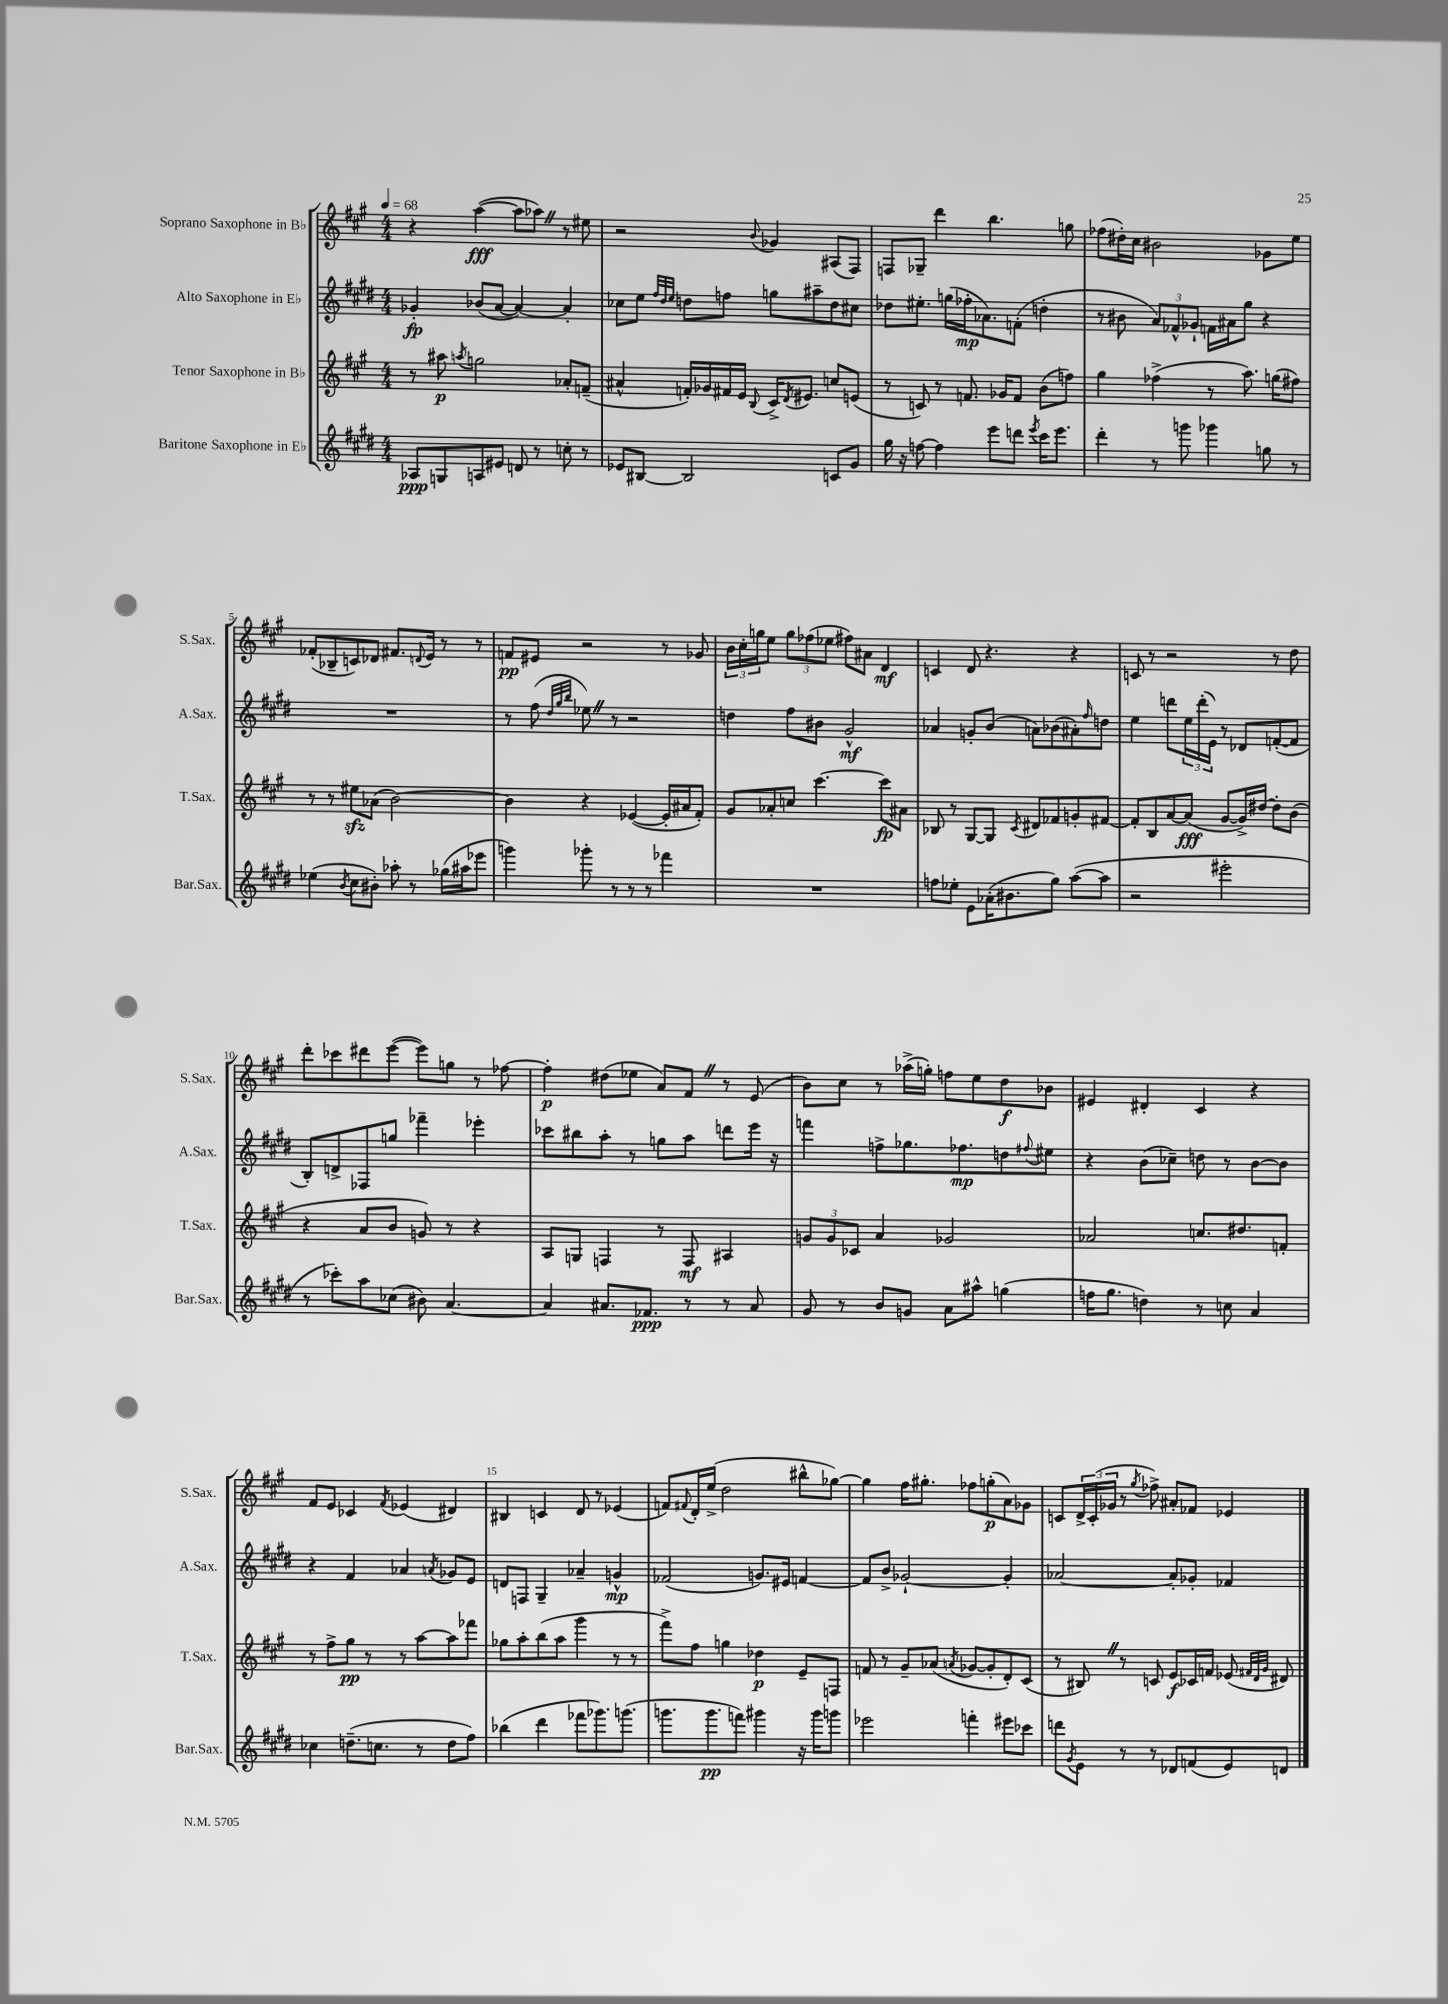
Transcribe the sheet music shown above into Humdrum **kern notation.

**kern	**dynam	**kern	**dynam	**kern	**dynam	**kern	**dynam
*part4	*part4	*part3	*part3	*part2	*part2	*part1	*part1
*staff4	*staff4	*staff3	*staff3	*staff2	*staff2	*staff1	*staff1
*I"Baritone Saxophone in E♭	*	*I"Tenor Saxophone in B♭	*	*I"Alto Saxophone in E♭	*	*I"Soprano Saxophone in B♭	*
*I'Bar.Sax.	*	*I'T.Sax.	*	*I'A.Sax.	*	*I'S.Sax.	*
*clefG2	*	*clefG2	*	*clefG2	*	*clefG2	*
*k[f#c#g#d#]	*	*k[f#c#g#]	*	*k[f#c#g#d#]	*	*k[f#c#g#]	*
*M4/4	*	*M4/4	*	*M4/4	*	*M4/4	*
*MM68	*	*MM68	*	*MM68	*	*MM68	*
=1	=1	=1	=1	=1	=1	=1	=1
8A-X/L	ppp	8r	.	4g-X'/	fp	4r	.
8Gn/	.	8aa#X\	p	.	.	.	.
.	.	8qaan/	.	.	.	.	.
8An/	.	2ggn\	.	(8b-X/L	.	([4aa\	fff
8e#X/J	.	.	.	[8a/J	.	.	.
8dn/	.	.	.	4a/_)	.	8aa\L]	.
8r	.	.	.	.	.	8aa-XZ\J)	.
8ccn'\	.	8a-X'/L	.	4a'/]	.	8r	.
8r	.	(8fn~/J	.	.	.	8ee#X\	.
=2	=2	=2	=2	=2	=2	=2	=2
8e-X/L	.	4a#X^^/	.	8cc-X\L	.	2r	.
[8B#X/J	.	.	.	8ee\J	.	.	.
.	.	.	.	32qqff#/LLL	.	.	.
.	.	.	.	32qqdd#/	.	.	.
.	.	.	.	32qqee/JJJ	.	.	.
2B#/]	.	16fn'/LL)	.	8ddn\L	.	.	.
.	.	16g-X/	.	.	.	.	.
.	.	16f#X/	.	8ffn\J	.	.	.
.	.	16e/JJ	.	.	.	.	.
.	.	8qqB/	.	.	.	8qqb/	.
.	.	16c#^/KL	.	8ggn\L	.	4g-X/	.
.	.	8qd/	.	.	.	.	.
.	.	8.e#X/J	.	.	.	.	.
.	.	.	.	8aa#X~\	.	.	.
8cn/L	.	8ccn/L	.	8dd\	.	(8A#X/L	.
8g#/J	.	(8en/J	.	8cc#X\J	.	8F#/J)	.
=3	=3	=3	=3	=3	=3	=3	=3
16gg#\	.	8r	.	8dd-X\L	.	8Fn/L	.
16r	.	.	.	.	.	.	.
[8ffn\	.	8cn/)	.	8.ee#X'\J	.	8G-X~/J	.
4ff\]	.	8r	.	.	.	4ddd\	.
.	.	.	.	(16ggn\LL	.	.	.
.	.	8.fn/	.	16ff-X'\J	mp	.	.
.	.	.	.	8.a-X\)	.	.	.
8eee\L	.	.	.	.	.	4.bb\	.
.	.	16g-X/KL	.	.	.	.	.
8dddn\J	.	8f/J	.	(8fn'\J	.	.	.
8qeee/	.	.	.	.	.	.	.
16ccc#\KL	.	(8b\L	.	4ddn'\	.	.	.
8.eee\J	.	.	.	.	.	.	.
.	.	8ffn\J)	.	.	.	8ggn\	.
=4	=4	=4	=4	=4	=4	=4	=4
4ddd#'\	.	4gg#\	.	8r	.	(8ff-X\L	.
.	.	.	.	8b#X\	.	16dd#X'\L)	.
.	.	.	.	.	.	16cc#\JJ	.
8r	.	(4ff-X^\	.	12a/L)	.	2b#X\	.
.	.	.	.	12f-X^^/	.	.	.
8gggn\	.	.	.	.	.	.	.
.	.	.	.	12g-X`/J	.	.	.
4ggg-X\	.	8r	.	16fn\LL	.	.	.
.	.	.	.	16a#X\J	.	.	.
.	.	8.aa\)	.	8gg#\J	.	.	.
8ggn\	.	.	.	4r	.	8g-X\L	.
.	.	(16ggn\KL	.	.	.	.	.
8r	.	8ff#X\J)	.	.	.	8ee\J	.
!!LO:LB:g=z
=5	=5	=5	=5	=5	=5	=5	=5
(4ee-X\	.	8r	.	1r	.	(8f-X'/L	.
.	.	8r	.	.	.	8B-X~/	.
8qb/	.	.	.	.	.	.	.
8cc#\L	.	8ee#Xzz\L	.	.	.	8cn/)	.
8b#X'\J)	.	(8a-X\J	.	.	.	8d-X/J	.
8aa-X'\	.	[2b\)	.	.	.	8.f#X/L	.
8r	.	.	.	.	.	.	.
.	.	.	.	.	.	8qqdn/	.
.	.	.	.	.	.	16e/Jk	.
(16gg-X\LL	.	.	.	.	.	8r	.
16aa#X\J	.	.	.	.	.	.	.
8eee-X\J	.	.	.	.	.	8r	.
=6	=6	=6	=6	=6	=6	=6	=6
4gggn\)	.	4b\]	.	8r	.	8fn/L	pp
.	.	.	.	(8ff#\	.	8e#X/J	.
.	.	.	.	32qqdd#/LLL	.	.	.
.	.	.	.	32qqgg#/	.	.	.
.	.	.	.	32qqbb/JJJ	.	.	.
8ggg-X'\	.	4r	.	8ee-XZ\)	.	2r	.
8r	.	.	.	8r	.	.	.
8r	.	([4e-X/	.	2r	.	.	.
8r	.	.	.	.	.	.	.
4fff-X\	.	16e-'/LL]	.	.	.	8r	.
.	.	16a#X/J	.	.	.	.	.
.	.	8f#'/J)	.	.	.	8g-X/	.
=7	=7	=7	=7	=7	=7	=7	=7
1r	.	8g#/L	.	4ddn\	.	24b\LL	.
.	.	.	.	.	.	24cc#'\	.
.	.	.	.	.	.	24ggn\J	.
.	.	8a-X'/	.	.	.	8ee\J	.
.	.	8ccn/J	.	8ff#\L	.	12gg\L	.
.	.	.	.	.	.	(12ff-X\	.
.	.	[4.ccc#\	.	8b#X\J	.	.	.
.	.	.	.	.	.	12ee-X\J	.
.	.	.	.	2g#^^/	mf	8ff#X\L)	.
.	.	.	.	.	.	8a#X\J	.
.	.	8ccc#\L]	fp	.	.	4d/	mf
.	.	8a#X\J	.	.	.	.	.
=8	=8	=8	=8	=8	=8	=8	=8
8ffn\L	.	8B-X/	.	4a-X/	.	4cn/	.
8ee-X'\J	.	8r	.	.	.	.	.
8e\L	.	[8G#/L	.	8gn'/L	.	8d/	.
(16a-X'\K	.	8G#/J]	.	(8b/J	.	4.r	.
8.b#X\	.	.	.	.	.	.	.
.	.	8qc#/	.	.	.	.	.
.	.	8d#X/L	.	8an\L)	.	.	.
8gg#\J)	.	8f-X/	.	(8b-X\	.	.	.
([8aa\L	.	8gn'/	.	8a#X'\)	.	4r	.
.	.	.	.	16qqff#/	.	.	.
8aa\J]	.	[8f#X/J	.	8ddn\J	.	.	.
=9	=9	=9	=9	=9	=9	=9	=9
2r	.	8f#'/L]	.	4ee\	.	8cn/	.
.	.	8B/	.	.	.	8r	.
.	.	[8a/	.	8dddn\L	.	2r	.
.	.	(8a/J]	fff	24ee\L	.	.	.
.	.	.	.	(24ddd'\	.	.	.
.	.	.	.	24e\JJ)	.	.	.
2eee#X'\	.	[8g#/L	.	8r	.	.	.
.	.	16g#^/L])	.	8d-X/L	.	.	.
.	.	[16dd#X/JJ	.	.	.	.	.
.	.	8dd#'\L]	.	([8fn'/	.	8r	.
.	.	(8b\J	.	8f/J]	.	8dd\	.
!!LO:LB:g=z
=10	=10	=10	=10	=10	=10	=10	=10
8r	.	4r	.	8B'/L)	.	8ddd'\L	.
8ccc-X'\L)	.	.	.	8dn^/	.	8ccc-X\	.
8aa\	.	8a/L	.	8F-X/	.	8ddd#X\	.
(8cc-X\J	.	8b/J	.	8ggn/J	.	([8eee\J	.
8b#X\)	.	8gn/)	.	4fff-X~\	.	8eee\L])	.
[4.a/	.	8r	.	.	.	8ggn\J	.
.	.	4r	.	4eee-X'\	.	8r	.
.	.	.	.	.	.	[8ff-X\	.
=11	=11	=11	=11	=11	=11	=11	=11
4a/]	.	8A/L	.	8ccc-X\L	.	4ff-'\]	p
.	.	8Gn/J	.	8bb#X\	.	.	.
8.a#X/L	.	4Fn/	.	8aa'\J	.	(8dd#X\L	.
.	.	.	.	8r	.	8ee-X\J	.
8.f-X/J	ppp	.	.	.	.	.	.
.	.	8r	.	8ggn\L	.	8a/L)	.
8r	.	8F/	mf	8aa\J	.	8f#Z/J	.
8r	.	4A#X/	.	8dddn\L	.	8r	.
8a#/	.	.	.	16eee\Jk	.	(8e/	.
.	.	.	.	16r	.	.	.
=12	=12	=12	=12	=12	=12	=12	=12
8g#/	.	12gn/L	.	4fffn\	.	8b\L)	.
.	.	12g/	.	.	.	.	.
8r	.	.	.	.	.	8cc#\J	.
.	.	12c-X/J	.	.	.	.	.
8b/L	.	4a/	.	8ffn^\L	.	8r	.
8gn/J	.	.	.	8.gg-X\	.	(16aa-X^\LL	.
.	.	.	.	.	.	16ggn'\JJ)	.
8a\L	.	2g-X/	.	.	.	8ffn\L	.
.	.	.	.	8.ff-X\	mp	.	.
8aa#X^^\J	.	.	.	.	.	8ee\	.
(4ggn\	.	.	.	8ddn\	.	8dd\	f
.	.	.	.	8qqff#X/	.	.	.
.	.	.	.	8ee#X\J	.	8b-X\J	.
=13	=13	=13	=13	=13	=13	=13	=13
16ffn\KL	.	2a-X/	.	4r	.	4e#X/	.
8.gg#\J	.	.	.	.	.	.	.
4ddn\)	.	.	.	(8b\L	.	4d#X'/	.
.	.	.	.	8cc-X~\J)	.	.	.
8r	.	8.ccn/L	.	8ddn\	.	4c#/	.
8ccn\	.	.	.	8r	.	.	.
.	.	8.dd#X/	.	.	.	.	.
4a/	.	.	.	[8b\L	.	4r	.
.	.	8fn'/J	.	8b\J]	.	.	.
!!LO:LB:g=z
=14	=14	=14	=14	=14	=14	=14	=14
4cc-X\	.	8r	.	4r	.	8f#/L	.
.	.	8ff#^\L	.	.	.	8e/J	.
(8.ddn~\L	.	8gg#\J	pp	4f#/	.	4c-X/	.
.	.	8r	.	.	.	.	.
8.ccn\J	.	.	.	.	.	.	.
.	.	.	.	.	.	8qf#/	.
.	.	8r	.	4a-X/	.	(4e-X/	.
8r	.	[8aa\L	.	.	.	.	.
.	.	.	.	8qan/	.	.	.
8dd\L	.	8aa\]	.	8g-X/L	.	4d#X/)	.
8ff#\J)	.	8fff-X\J	.	8e/J	.	.	.
=15	=15	=15	=15	=15	=15	=15	=15
(4bb-X\	.	8gg-X\L	.	8dn/L	.	4B#X/	.
.	.	8aa'\	.	8Fn/J	.	.	.
4ddd#\	.	(8bb\	.	4G#~/	.	4cn/	.
.	.	8aa\J	.	.	.	.	.
8fff-X\L	.	4ggg#\	.	4a-X~/	.	8d/	.
8.ggg-X\)	.	.	.	.	.	8r	.
.	.	8r	.	4gn^^/	mp	(4e-X/	.
(8.gggn\J	.	.	.	.	.	.	.
.	.	8r	.	.	.	.	.
=16	=16	=16	=16	=16	=16	=16	=16
8.gggn\L	.	8fff#^\L)	.	(2f-X/	.	8fn/L)	.
.	.	.	.	.	.	8qqf#X/	.
.	.	8ff#\J	.	.	.	16d'/L	.
8.ggg\	pp	.	.	.	.	(16ee^/JJ	.
.	.	4ggn\	.	.	.	2dd\	.
8fffn\J)	.	.	.	.	.	.	.
4ggg#X\	.	4dd-X\	p	8.gn/L)	.	.	.
.	.	.	.	16e#X/Jk	.	.	.
16r	.	8e~/L	.	[4fn/	.	8bb#X^^\L	.
16ggg#\KL	.	.	.	.	.	.	.
8gggn\J	.	8Fn/J	.	.	.	[8gg-X\J)	.
=17	=17	=17	=17	=17	=17	=17	=17
2eee-X\	.	8fn/	.	8f/L]	.	4gg-\]	.
.	.	8r	.	8b^/J	.	.	.
.	.	8g#~/L	.	[2g-X`/	.	16ff#\KL	.
.	.	.	.	.	.	8.gg#X'\J	.
.	.	(8a-X/J	.	.	.	.	.
.	.	8qan/	.	.	.	.	.
4fffn'\	.	[8g-X/L	.	.	.	8ff-X\L	.
.	.	8g-'/]	.	.	.	(8ggn'\	p
8eee#X\L	.	8d'/)	.	4g-'/]	.	8a\)	.
8ccc-X\J	.	(8c#/J	.	.	.	8g-X\J	.
=18	=18	=18	=18	=18	=18	=18	=18
8dddn\L	.	8r	.	[2a-X/	.	8cn/L	.
8qg#/	.	.	.	.	.	.	.
8e\J	.	8B#XZ/)	.	.	.	24d^/L	.
.	.	.	.	.	.	(24c'/	.
.	.	.	.	.	.	24g-X/JJ	.
8r	.	8r	.	.	.	8r	.
.	.	.	.	.	.	8qgg#/	.
8r	.	8cn/	.	.	.	8ff-X^\)	.
8d-X/L	.	8e/L	f	8a-'/L]	.	8a#X'/L	.
(8fn/	.	16c-X/L	.	8g-X'/J	.	8f-X/J	.
.	.	16fn/JJ	.	.	.	.	.
8e/)	.	(8e-X/	.	4f-X/	.	4e-X/	.
.	.	32qqf#X/LLL	.	.	.	.	.
.	.	32qqd/	.	.	.	.	.
.	.	32qqg#/JJJ	.	.	.	.	.
8dn/J	.	8d#X/)	.	.	.	.	.
==	==	==	==	==	==	==	==
*-	*-	*-	*-	*-	*-	*-	*-
